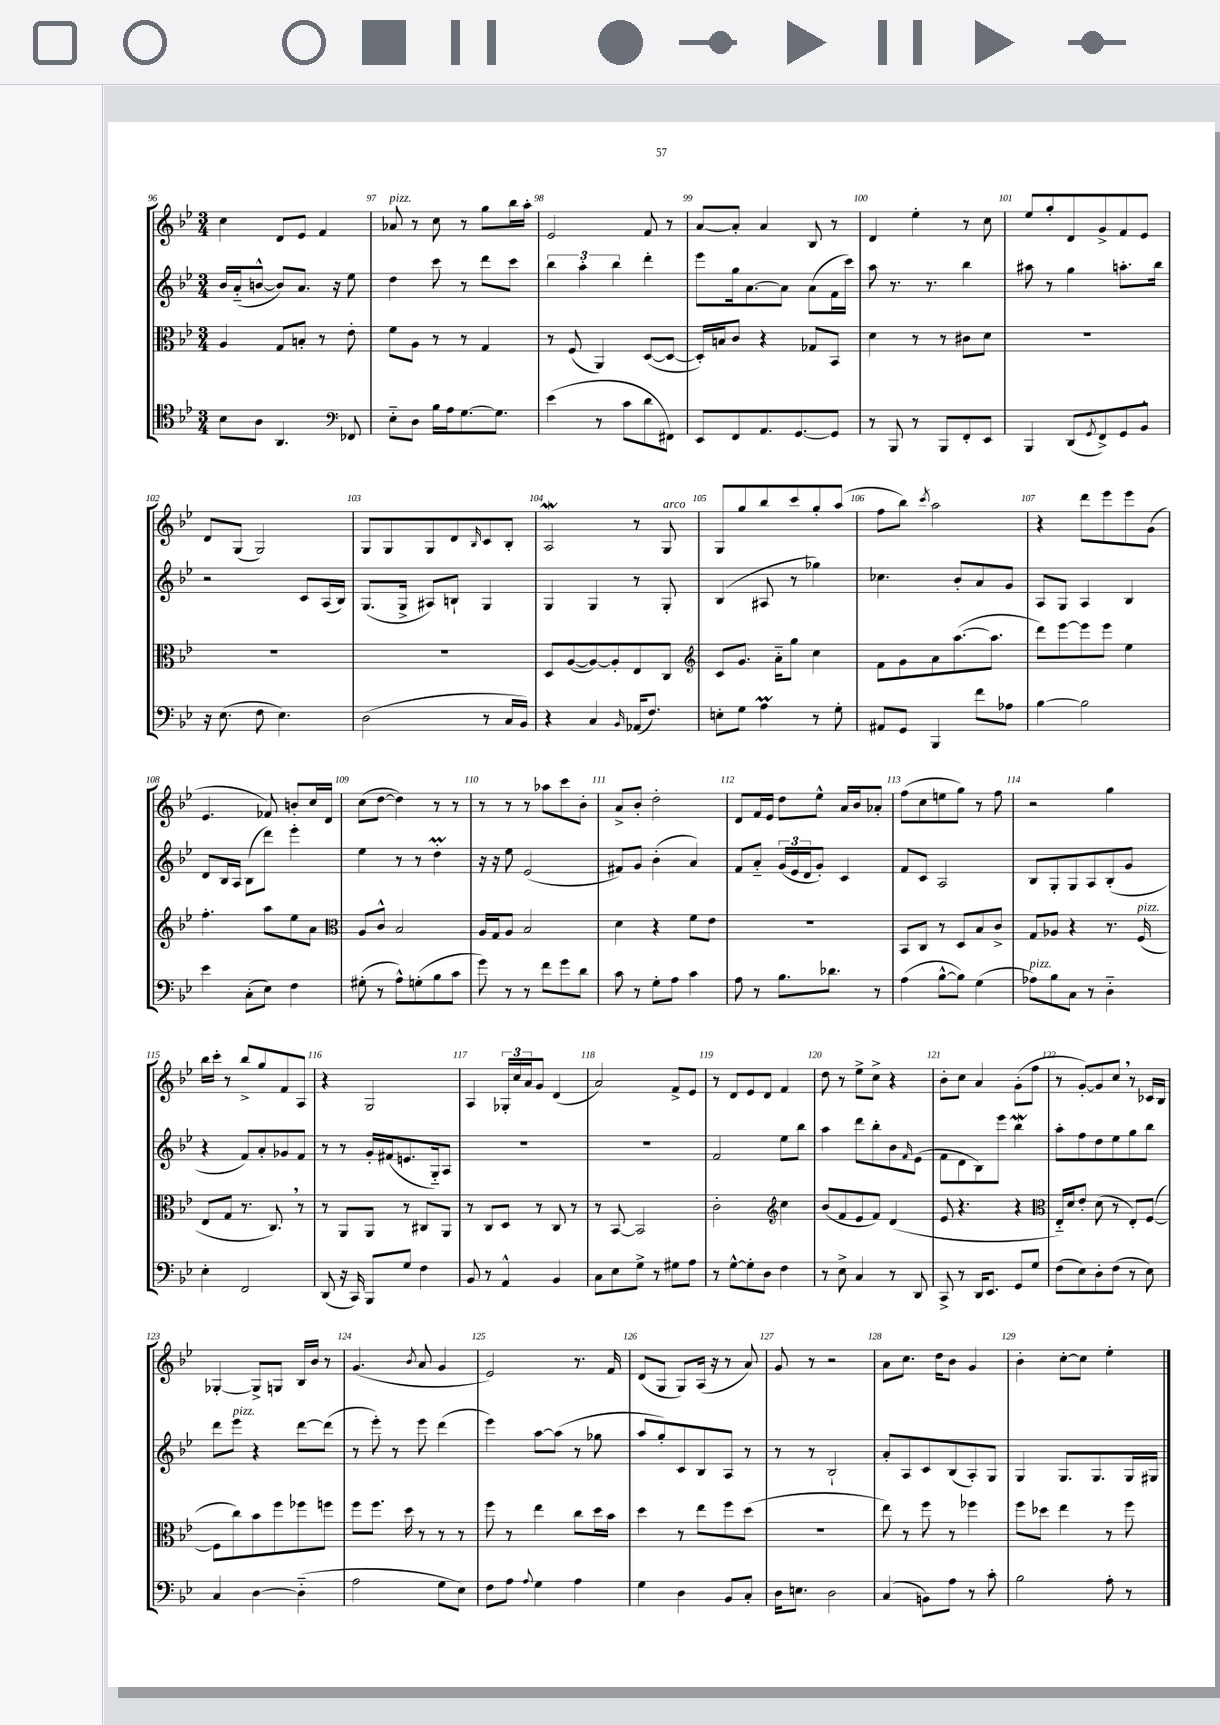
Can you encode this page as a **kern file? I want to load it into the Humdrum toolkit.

**kern	**kern	**kern	**kern
*staff4	*staff3	*staff2	*staff1
*clefC4	*clefC3	*clefG2	*clefG2
*k[b-e-]	*k[b-e-]	*k[b-e-]	*k[b-e-]
*M3/4	*M3/4	*M3/4	*M3/4
8B-\L	4A/	16b-/LL	4cc\
.	.	(16a'~/J	.
8A\J	.	[8b^^/J	.
4.AA/	8G/L	8b/]L)	8d/L
.	8B'/J	8.a/J	8e-/J
.	8r	.	4f/
.	.	16r	.
*clefF4	*	*	*
8FF-/	8e-'\	8ee-\	.
=	=	=	=
8E-'~\L	8f\L	4dd\	8a-/
8D\J	8A\J	.	8r
16B-\LL	8r	8ccc\	8cc\
16A\J	.	.	.
[8.G\	8r	8r	8r
.	4G/	8ddd\L	8gg\L
8.G\]J	.	.	.
.	.	8ccc\J	16bb-\L
.	.	.	16aa'\JJ
=	=	=	=
(4e-\	8r	6bb-\	2e-/
.	(8F/	.	.
.	.	6aa'\	.
8r	4AA/)	.	.
.	.	6bb-\	.
8c\L	.	.	.
8d\	([8D/L	4ddd'\	8f/
8FF#\J)	8D/_J	.	8r
=	=	=	=
8EE-/L	16D'/]LL)	8eee-\L	[8a/L
.	16B/J	.	.
8FF/	8c/J	16gg\k	8a'/]J
.	.	[8.a\	.
8.AA/	4r	.	4a/
.	.	8a\]J	.
[8.GG/	.	.	.
.	8G-/L	(8a\L	8B-/
8GG/]J	8BB-/J	16f\L	8r
.	.	16ccc\JJ)	.
=	=	=	=
8r	4d\	8aa\	4d/
8BBB-/	.	8.r	.
8r	8r	.	4ee-'\
.	.	8.r	.
8BBB-/L	8r	.	.
8FF'/	8c#\L	4bb-\	8r
8EE-/J	8d\J	.	8cc\
=	=	=	=
4BBB-/	2.r	8aa#\	8ee-/L
.	.	8r	8gg'/
(8DD/L	.	4gg\	8d/
8qGG/	.	.	.
8FF^/)	.	.	8g^/
8GG/	.	8.aa'\L	8f/
8BB-^^/J	.	.	8e-/J
.	.	16bb-\Jk	.
=	=	=	=
16r	2.r	2r	8d/L
(8.E-\	.	.	.
.	.	.	(8G/J
8F\	.	.	2G/)
4.E-\)	.	.	.
.	.	8c/L	.
.	.	(16A/L	.
.	.	16B-/JJ)	.
=	=	=	=
(2D\	2.r	(8.G/L	8G/L
.	.	.	8G/
.	.	16G^/Jk	.
.	.	8A#/L)	8G/
.	.	8B`/J	8d/
.	.	.	16qqB-/
8r	.	4G/	8c/
16C/LL	.	.	8B-'/J
16BB-/JJ)	.	.	.
=	=	=	=
4r	8D/L	4G/	2A/
.	([8A/	.	.
4C/	8A/_)	4G/	.
.	8A'/]	.	.
16qqBB-/	.	.	.
(16AA-/LK	8E-/	8r	8r
8.F/J)	.	.	.
.	8C/J	8G'/	8G/
=	=	=	=
*	*clefG2	*	*
8E'\L	8c/L	(4B-/	8G/L
8G\J	8.g/J	.	8gg/
4A\	.	8A#/	8bb-/
.	16a'~\LK	.	.
.	8gg\J	8r	8ccc/
8r	4cc\	4gg-\)	8gg'/
8G'\	.	.	(8aa/J
=	=	=	=
8AA#/L	8f\L	4.cc-\	8ff\L
8GG/J	8g\	.	8bb-\J)
.	.	.	8qccc/
4BBB-/	8a\	.	2aa\
.	([8.aa\	8b-'/L	.
8f\L	.	8a/	.
.	8.aa\]J	.	.
8A-\J	.	8g/J	.
=	=	=	=
[4B-\	8ddd\L)	8A/L	4r
.	[8eee-\	8G/J	.
2B-\]	8eee-\]	4A/	8ddd\L
.	8eee-\J	.	8eee-\
.	4ee-\	4B-/	8eee-\
.	.	.	(8g\J
=	=	=	=
4e-\	4.ff'\	8d/L	4.e-/
.	.	16B-/L	.
.	.	16A/JJ	.
(8C'\L	.	(8B-\L	.
8E-\J)	8aa\L	8ddd\J)	8f-/)
4F\	8ee-\	4eee-'\	8b'/L
.	8a\J	.	16cc/L
.	.	.	16d/JJ
=	=	=	=
*	*clefC3	*	*
(8G#'\	8A/L	4ee-\	(8cc\L
8r	8c^^/J	.	[8dd\J
8A^^\L)	2B-/	8r	4dd\])
(8G'\	.	8r	.
8B-\	.	4dd'\	8r
8c\J	.	.	8r
=	=	=	=
8g\)	16A/LL	16r	8r
.	16G/J	16r	.
8r	8A/J	8ee-\	8r
8r	2B-/	(2e-/	8r
8f\L	.	.	8aa-\L
8g\	.	.	8ccc\
8d\J	.	.	8b-'\J
=	=	=	=
8c\	4d\	8f#/L)	8a^/L
8r	.	8g/J	8b-'/J
8G'\L	4r	(4b-'\	2dd'\
8A\J	.	.	.
4c\	8f\L	4a/)	.
.	8e-\J	.	.
=	=	=	=
8A\	2.r	8f/L	8d/L
8r	.	8a'~/J	16f/L
.	.	.	16e-/JJ
8.B-\L	.	(24g/LL	8dd\L
.	.	24e-/	.
.	.	24d/J	.
.	.	8g'/J)	8ee-^^\J
8.d-\J	.	.	.
.	.	4c/	16a/LL
.	.	.	16b-/J
8r	.	.	8a-'/J
=	=	=	=
(4A\	8BB-/L	8f/L	(8ff\L
.	8C/J	8c/J	8cc\
[8B-^^\L	8r	2A/	8ee\
8B-\]J)	8D/L	.	8gg\J)
(4G\	8B-/	.	8r
.	8c^/J	.	8ff\
=	=	=	=
8A-\L)	8G/L	8B-/L	2r
8B-\	8A-/J	8G'/	.
8C\J	4r	8G/	.
8r	.	8A/	.
4D'~\	8.r	(8B-'/	4gg\
.	.	8g/J	.
.	(16F/	.	.
=	=	=	=
4E-'\	8E-/L	4r	16bb-\LL
.	.	.	16ccc'\JJ
.	8G/J	.	8r
2FF/	8.r	8f/L)	8bb-^/L
.	.	8a'/	8gg/
.	8.C/)	.	.
.	.	8g-/	8f/
.	8r	8f/J	8A/J
=	=	=	=
(8DD/	8r	8r	4r
16r	8AA/L	8r	.
16CC/)	.	.	.
8BBB-/L	8AA/J	16g'/LL	2G/
.	.	(16f#/J	.
8G/J	8r	8.e/	.
4F\	8C#/L	.	.
.	.	16G'~/k)	.
.	8AA/J	8A/J	.
=	=	=	=
8BB-/	8r	2.r	4A/
8r	8C/L	.	.
4AA^^/	8D/J	.	24G-'/LL
.	.	.	24cc/
.	.	.	24a/J
.	8r	.	8g/J
4BB-/	8C/	.	(4d/
.	8r	.	.
=	=	=	=
8C\L	8r	2.r	2a/)
8E-\	[8BB-/	.	.
8G^\J	2BB-/]	.	.
8r	.	.	.
8G#\L	.	.	8f^/L
8A\J	.	.	8e-/J
=	=	=	=
8r	2c'\	2f/	8r
[8G^^\L	.	.	8d/L
8G'\]	.	.	8e-/
8D\J	.	.	8d/J
*	*clefG2	*	*
4F\	4cc\	8ee-\L	4f/
.	.	8bb-\J	.
=	=	=	=
8r	(8b-/L	4aa\	8dd\
8E-^\	8f/	.	8r
4C/	8e-/	8ddd\L	8ee-^\L
.	8f/J)	8bb-'\	8cc^\J
8r	(4d/	8b-\	4r
.	.	16qqf/	.
8DD/	.	(8e-\J	.
=	=	=	=
8CC^/	8e-/	8f\L	8b-'\L
8r	4.r	8d\	8cc\J
16DD/LK	.	8B-\)	4a/
8.EE-/J	.	.	.
.	.	8eee-\J	.
8GG/L	4r	4bb-\	(8g'\L
8G/J	.	.	8ff\J
=	=	=	=
*	*clefC3	*	*
(8F\L	16E-'~/LL)	8aa'\L	8r
.	16d/J	.	.
8E-\)	8e-'/J	8ff\	[8g'/L)
8D'\	(8d\	8dd\	8g/]
(8F\J	8r	8ee-\	8cc/J
8r	8E-'/L)	8gg\	8r
8E-\)	([8F/J	8bb-\J	16c-/LL
.	.	.	16B-/JJ
=	=	=	=
4C/	8F\]L	8ddd\L	[4G-'/
.	8cc\)	8eee-\J	.
[4D\	8b-\	4r	8G-^/]L
.	8ff\	.	8G/J
(4D'~\]	8ff-\	[8ddd\L	16B-/LL
.	.	.	16b-/JJ
.	8ff\J	(8ddd\]J	8r
=	=	=	=
2A\	8ff\L	8r	(4.g/
.	8.ff\J	8eee-'\)	.
.	.	8r	.
.	16dd\	.	.
.	.	.	8qb-/
.	8r	8eee-\	8a/
8G\L	8r	(4ddd\	4g/
8E-\J)	8r	.	.
=	=	=	=
8F\L	8ff\	4eee-\)	2e-/)
8A\J	8r	.	.
8qqA/	.	.	.
4G\	4ee-\	[8aa\L	.
.	.	(8aa\]J	.
4A\	8cc\L	8r	8.r
.	16dd\L	8gg-\	.
.	16b-\JJ	.	16f/
=	=	=	=
4G\	4dd\	8aa/L	(8d/L
.	.	8gg'/)	8G/J
4D\	8r	8c/	8G/L)
.	8ee-\L	8B-/	(16A/Jk
.	.	.	16r
8BB-/L	8ff\	8A/J	8r
8C'/J	(8dd\J	8r	8a/)
=	=	=	=
16D\LK	2.r	8r	8g/
8.E\J	.	.	.
.	.	8r	8r
2D\	.	2B-`/	2r
=	=	=	=
(4C/	8ee-\)	8a'/L	8a\L
.	8r	8A/	8.cc\J
8BB\L)	8ff\	8c/	.
.	.	.	16dd\LK
8A\J	8r	(8B-/	8b-\J
8r	4ff-\	8A'/)	4g/
8c'\	.	8G/J	.
=	=	=	=
2B-\	8ff\L	4G/	4b-'\
.	8dd-\J	.	.
.	4ee-\	8.G/L	[8cc'\L
.	.	.	8cc\]J
.	.	8.G/	.
8A'\	8r	.	4ee-'\
8r	8ff\	16G/L	.
.	.	16G#/JJ	.
==	==	==	==
*-	*-	*-	*-
